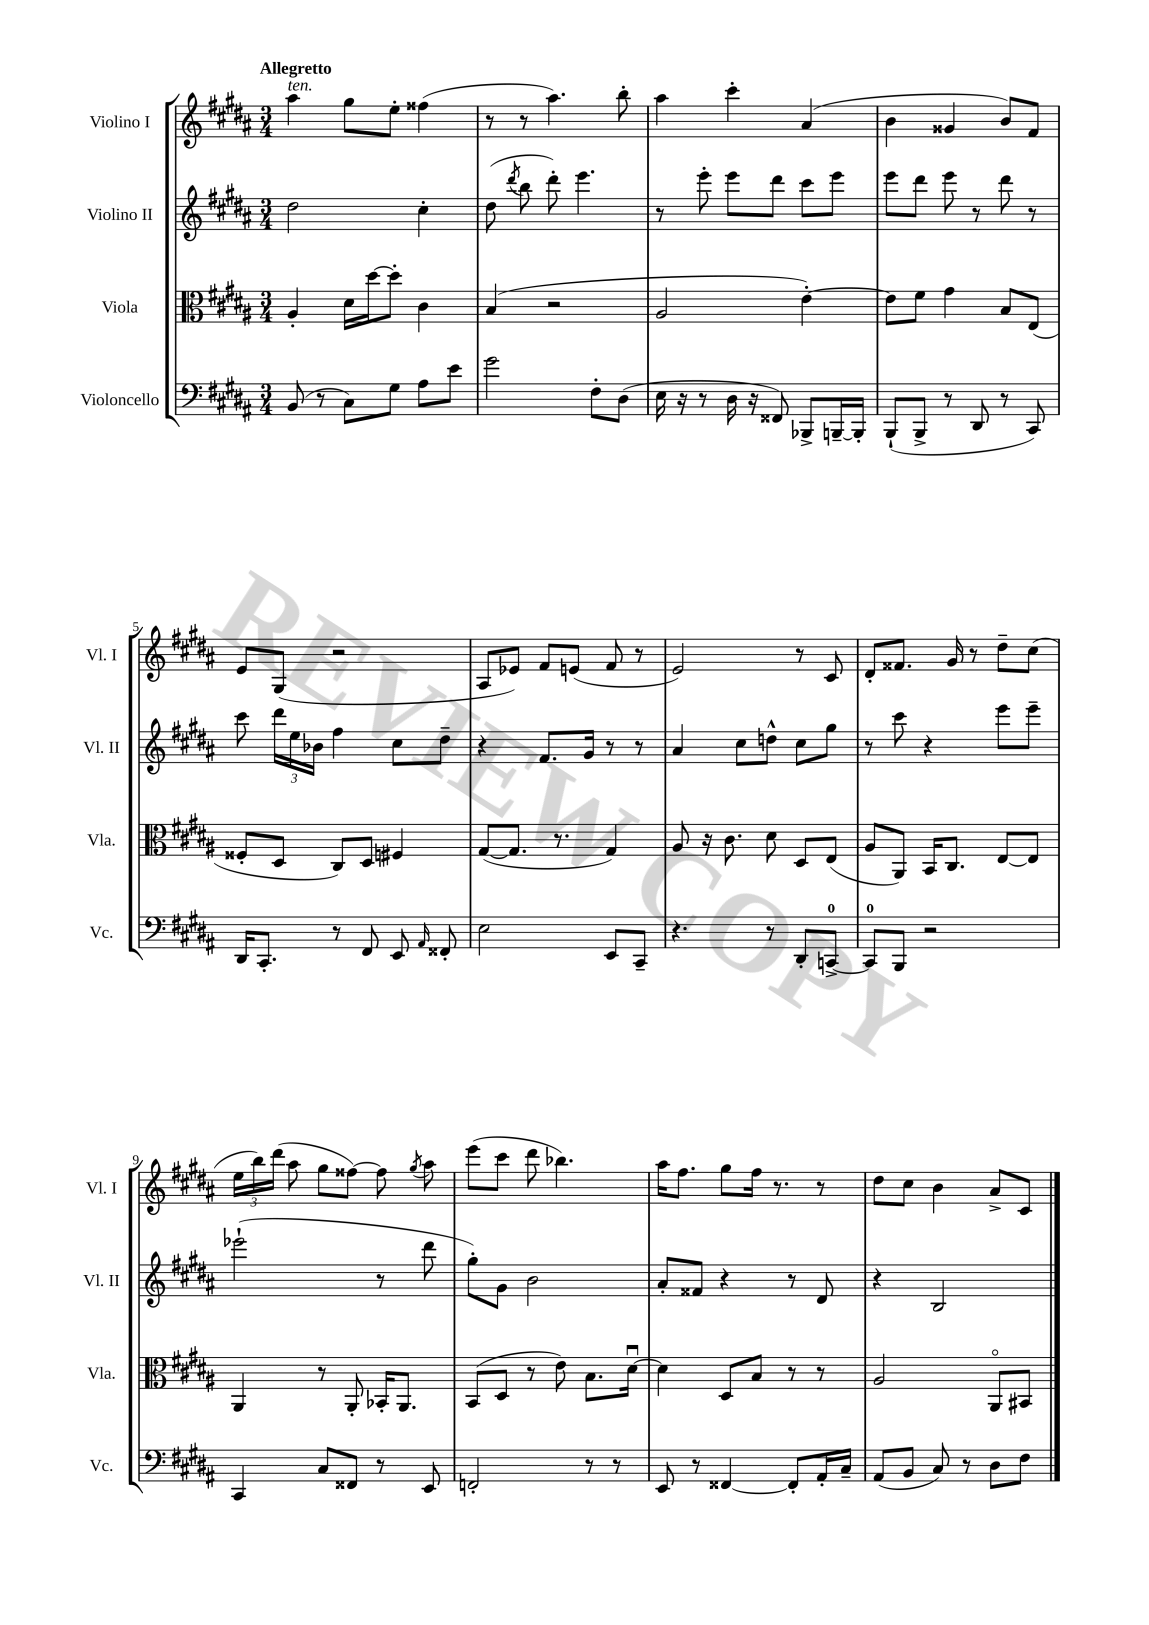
<<
\new StaffGroup <<
\new Staff = "s0" \with { instrumentName = "Violino I" shortInstrumentName = "Vl. I" } {
    \clef treble \key b \major \numericTimeSignature \time 3/4 \tempo "Allegretto"
    \autoBeamOff ais''4^\markup { \italic "ten." } gis''8[ e''8]-. fisis''4( |
    r8 r8 ais''4.) b''8-. |
    ais''4 cis'''4-. ais'4( |
    b'4 gisis'4 b'8[) fis'8] |
    e'8[ gis8]( r2 |
    ais8[ ees'8]) fis'8[ e'8]( fis'8 r8 |
    e'2) r8 cis'8 |
    dis'8[-. fisis'8.] gis'16 r8 dis''8[-- cis''8]( |
    \tuplet 3/2 { e''16[ b''16) dis'''16]( } ais''8 gis''8[ fisis''8]~) fisis''8 \acciaccatura { gis''8 } ais''8 |
    e'''8[( cis'''8] dis'''8 bes''4.) |
    ais''16[ fis''8.] gis''8[ fis''16] r8. r8 |
    dis''8[ cis''8] b'4 ais'8[-> cis'8] \bar "|." |
}
\new Staff = "s1" \with { instrumentName = "Violino II" shortInstrumentName = "Vl. II" } {
    \clef treble \key b \major \numericTimeSignature \time 3/4
    \autoBeamOff dis''2 cis''4-. |
    dis''8( \acciaccatura { dis'''8 } b''8 dis'''8-.) e'''4. |
    r8 e'''8-. e'''8[ dis'''8] cis'''8[ e'''8] |
    e'''8[ dis'''8] e'''8 r8 dis'''8 r8 |
    cis'''8 \tuplet 3/2 { dis'''16[ e''16 bes'16] } fis''4 cis''8[ dis''8]-- |
    r4 fis'8.[ gis'16] r8 r8 |
    ais'4 cis''8[ d''8]-^ cis''8[ gis''8] |
    r8 cis'''8 r4 e'''8[ e'''8]-- |
    ees'''2-!( r8 dis'''8 |
    gis''8[-.) gis'8] b'2 |
    ais'8[-. fisis'8] r4 r8 dis'8 |
    r4 b2 \bar "|." |
}
\new Staff = "s2" \with { instrumentName = "Viola" shortInstrumentName = "Vla." } {
    \clef alto \key b \major \numericTimeSignature \time 3/4
    \autoBeamOff ais4-. dis'16[ dis''16~ dis''8]-. cis'4 |
    b4( r2 |
    ais2 e'4~-.) |
    e'8[ fis'8] gis'4 b8[ e8]( |
    fisis8[-. dis8] cis8[) dis8] fis4 |
    gis8[~( gis8.] r8. gis4) |
    ais8 r16 cis'8. dis'8 dis8[ e8]( |
    ais8[ ais,8]) b,16[ cis8.] e8[~ e8] |
    ais,4 r8 ais,8-. bes,16[-. ais,8.] |
    b,8[( dis8] r8 e'8) b8.[ dis'16]~\downbow |
    dis'4 dis8[ b8] r8 r8 |
    ais2 ais,8[\flageolet bis,8] \bar "|." |
}
\new Staff = "s3" \with { instrumentName = "Violoncello" shortInstrumentName = "Vc." } {
    \clef bass \key b \major \numericTimeSignature \time 3/4
    \autoBeamOff b,8( r8 cis8[) gis8] ais8[ e'8] |
    gis'2 fis8[-. dis8]( |
    e16 r16 r8 dis16 r16 fisis,8) bes,,8[-> b,,16~-- b,,16]-. |
    b,,8[-!( b,,8]-> r8 dis,8 r8 cis,8) |
    dis,16[ cis,8.]-. r8 fis,8 e,8 \grace { ais,16 } fisis,8-. |
    e2 e,8[ cis,8]-- |
    r4. r8 dis,8[-. c,8]-0~-> |
    c,8[-0 b,,8] r2 |
    cis,4 cis8[ fisis,8] r8 e,8 |
    f,2-. r8 r8 |
    e,8 r8 fisis,4~ fisis,8[-. ais,16-. cis16]-- |
    ais,8[( b,8] cis8) r8 dis8[ fis8] \bar "|." |
}
>>
>>
